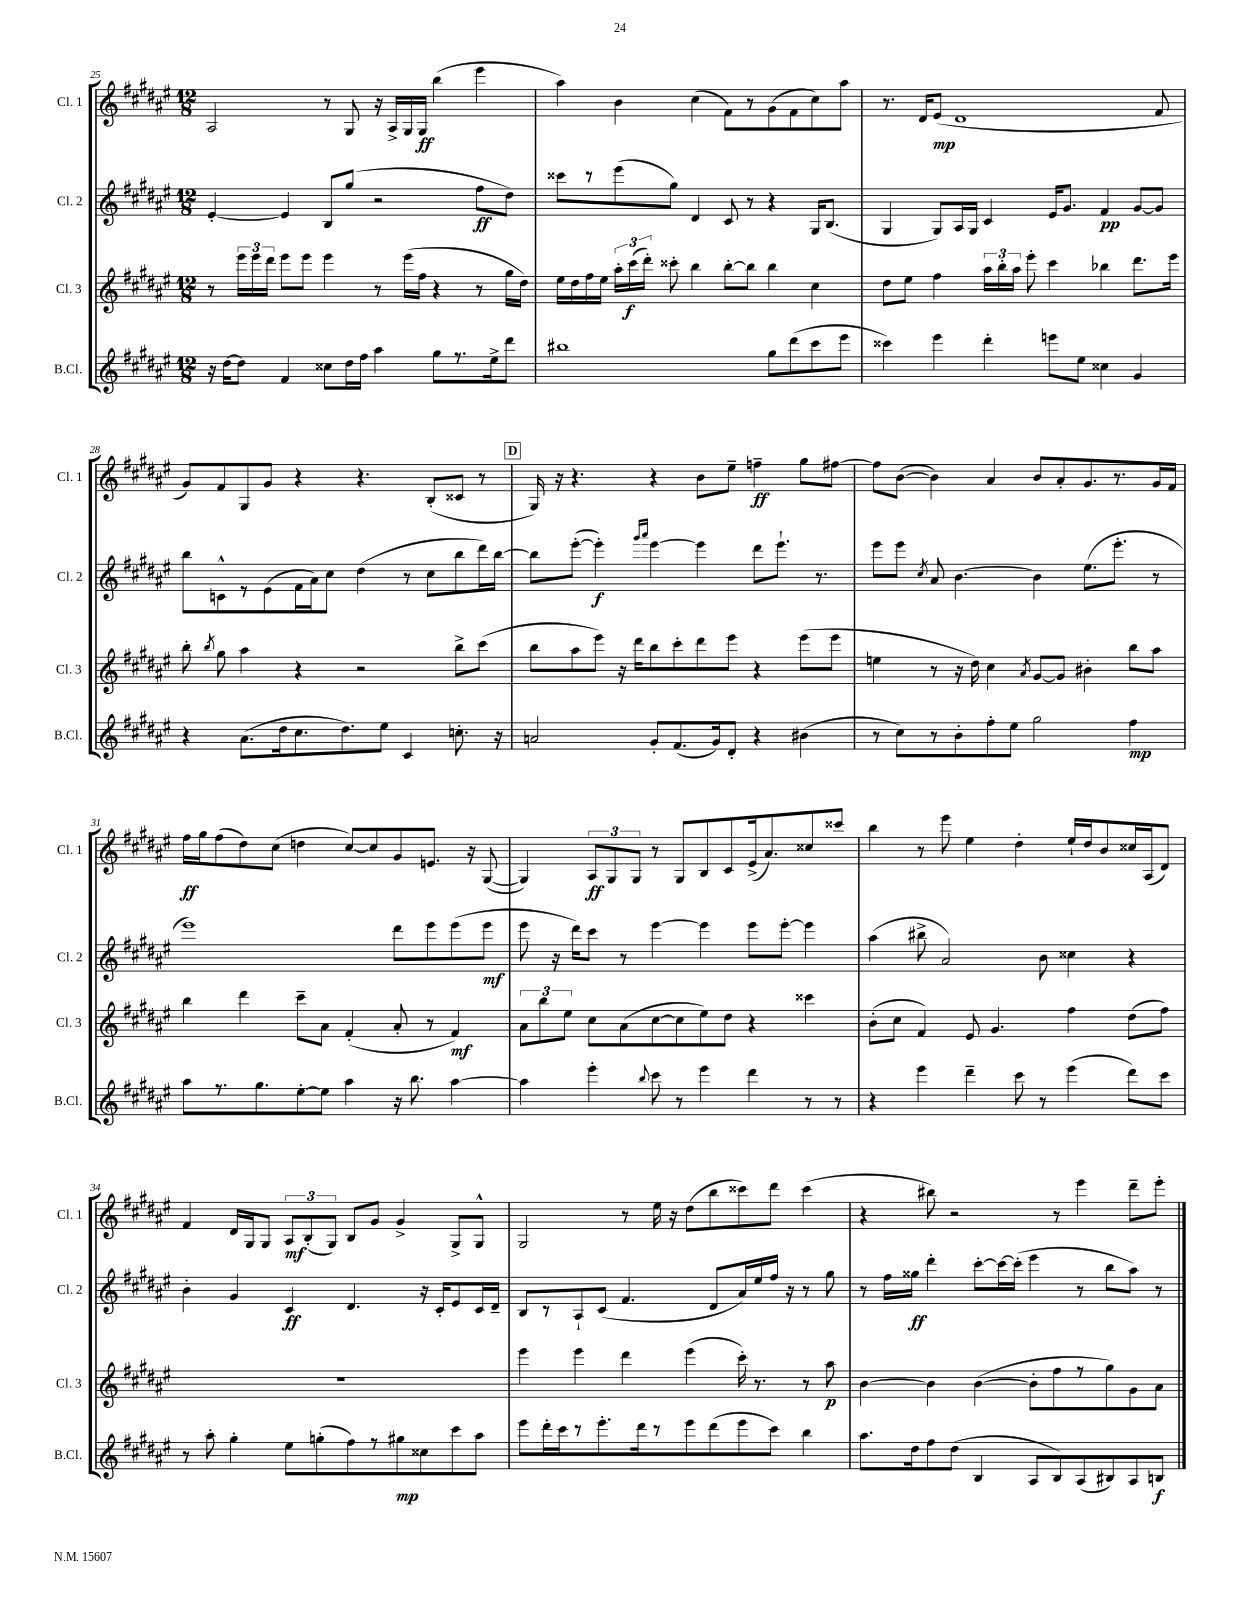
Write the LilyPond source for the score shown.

<<
\new StaffGroup <<
\new Staff = "s0" \with { instrumentName = "Cl. 1" shortInstrumentName = "Cl. 1" } {
    \clef treble \key fis \major \numericTimeSignature \time 12/8
    \autoBeamOff ais2 r8 gis8 r16 ais16[-> gis16 gis16]\ff b''4( eis'''4 |
    ais''4) b'4 cis''4( fis'8[) r8 gis'8( fis'8 cis''8) ais''8] |
    r8. dis'16[ eis'8]\mp( dis'1 fis'8 |
    gis'8[) fis'8 gis8 gis'8] r4 r4. b8[-.( cisis'8] r8 |
    \mark \markup { \box "D" } gis16) r16 r4. r4 b'8[ eis''8]-- f''4--\ff gis''8[ fis''8]~ |
    fis''8[ b'8]~( b'4) ais'4 b'8[ ais'8-. gis'8. r8. gis'16 fis'16] |
    fis''16[\ff gis''16 fis''8( dis''8) cis''8]( d''4 cis''8[~) cis''8 gis'8 e'8.] r16 gis8~( |
    gis4) \tuplet 3/2 { ais8[\ff gis8 gis8] } r8 gis8[ b8 cis'8 eis'16->( ais'8.) cisis''8 cisis'''8] |
    b''4 r8 eis'''8 eis''4 dis''4-. eis''16[-! dis''16 b'8 cisis''16 ais16( dis'8]) |
    fis'4 dis'16[ gis16 gis8] \tuplet 3/2 { ais8[\mf b8-.( gis8]) } b8[ gis'8] gis'4-> gis8[-> gis8]-^ |
    gis2 r8 eis''16 r16 dis''8[( b''8 cisis'''8) dis'''8] cisis'''4( |
    r4 bis''8) r2 r8 eis'''4 dis'''8[-- eis'''8]-. \bar "|." |
}
\new Staff = "s1" \with { instrumentName = "Cl. 2" shortInstrumentName = "Cl. 2" } {
    \clef treble \key fis \major \numericTimeSignature \time 12/8
    \autoBeamOff eis'4~-. eis'4 b8[ gis''8]( r2 fis''8[\ff dis''8]) |
    cisis'''8[ r8 eis'''8( gis''8]) dis'4 cis'8 r8 r4 gis16[ b8.]( |
    gis4 gis8[) ais16 gis16] cis'4 eis'16[ gis'8.] fis'4\pp gis'8[~ gis'8] |
    b''8[ c'8-^ r8 eis'8( fis'16 ais'16) cis''8] dis''4( r8 cis''8[ b''8 dis'''16) b''16]~ |
    \mark \markup { \box "D" } b''8[ eis'''8]~-.( eis'''4-.\f) \grace { gis'''16[ ais'''16] } eis'''4~ eis'''4 dis'''8[ eis'''8.]-! r8. |
    eis'''8[ eis'''8] \acciaccatura { cis''8 } ais'8 b'4.~ b'4 eis''8.[( eis'''8.]-. r8 |
    eis'''1) dis'''8[ eis'''8 eis'''8( eis'''8]\mf |
    eis'''8 r16 dis'''16[) cis'''8] r8 eis'''4~ eis'''4 eis'''8[ eis'''8]~-. eis'''4 |
    ais''4( bis''8-> ais'2) b'8 cisis''4 r4 |
    b'4-. gis'4 cis'4\ff dis'4. r16 cis'16[-. eis'8 cis'16 dis'16]-- |
    b8[ r8 ais8-! cis'8]( fis'4. dis'8[ ais'16) eis''16 fis''16] r16 r8 gis''8 |
    r8 fis''16[ gisis''16]\ff dis'''4-. cis'''8[~-. cis'''16~ cis'''16]-.( eis'''4 r8 b''8[ ais''8]) r8 \bar "|." |
}
\new Staff = "s2" \with { instrumentName = "Cl. 3" shortInstrumentName = "Cl. 3" } {
    \clef treble \key fis \major \numericTimeSignature \time 12/8
    \autoBeamOff r8 \tuplet 3/2 { eis'''16[ eis'''16 dis'''16] } eis'''8[ eis'''8] eis'''4 r8 eis'''16[( fis''16] r4 r8 gis''16[ dis''16]) |
    eis''16[ dis''16 fis''16 eis''16] \tuplet 3/2 { ais''16[-. cis'''16\f( dis'''16]-.) } cisis'''8-. b''4 b''8[~-. b''8] b''4 cis''4 |
    dis''8[ eis''8] fis''4 \tuplet 3/2 { ais''16[ b''16-. ais''16] } eis'''8-. cis'''4 bes''4 dis'''8.[ eis'''16] |
    b''8-. \acciaccatura { b''8 } gis''8 ais''4 r4 r2 b''8[-> cis'''8]( |
    \mark \markup { \box "D" } b''8[ ais''8 eis'''8]) r16 dis'''16[ b''8 cis'''8-. dis'''8 eis'''8] r4 eis'''8[( eis'''8] |
    e''4 r8 r16 dis''16) cis''4 \acciaccatura { ais'8 } gis'8[~ gis'8] bis'4-. b''8[ ais''8] |
    b''4 dis'''4 cis'''8[-- ais'8] fis'4-.( ais'8-. r8 fis'4\mf) |
    \tuplet 3/2 { ais'8[ b''8 eis''8] } cis''8[ ais'8( cis''8~ cis''8 eis''8) dis''8] r4 cisis'''4 |
    b'8[-.( cis''8] fis'4) eis'8 gis'4. fis''4 dis''8[( fis''8]) |
    R1. |
    eis'''4 eis'''4 dis'''4 eis'''4( cis'''16-.) r8. r8 ais''8\p |
    b'4~ b'4 b'4~( b'8[-. fis''8 r8 gis''8) gis'8 ais'8] \bar "|." |
}
\new Staff = "s3" \with { instrumentName = "B.Cl." shortInstrumentName = "B.Cl." } {
    \clef treble \key fis \major \numericTimeSignature \time 12/8
    \autoBeamOff r16 dis''16[~ dis''8] fis'4 cisis''8[ dis''16 fis''16] ais''4 gis''8[ r8. eis''16-> dis'''8] |
    bis''1 gis''8[ dis'''8( cis'''8 eis'''8] |
    cisis'''4) eis'''4 dis'''4-. e'''8[ eis''8] cisis''4 gis'4 |
    r4 ais'8.[( dis''16 cis''8. dis''8.) eis''8] cis'4 c''8.-. r16 |
    \mark \markup { \box "D" } a'2 gis'8[-. fis'8.( gis'16) dis'8]-. r4 bis'4( |
    r8 cis''8[) r8 b'8-. fis''8-. eis''8] gis''2 fis''4\mp |
    ais''8[ r8. gis''8. eis''8~-. eis''8] ais''4 r16 b''8. ais''4~ |
    ais''4 eis'''4-. \appoggiatura { b''8 } cis'''8 r8 eis'''4 dis'''4 r8 r8 |
    r4 eis'''4 dis'''4-- cis'''8 r8 eis'''4( dis'''8[) cis'''8] |
    r8 ais''8-. gis''4-. eis''8[ g''8-.( fis''8) r8 gis''8\mp cisis''8 cis'''8 ais''8] |
    eis'''8[ dis'''16-. cis'''16 r8 eis'''8.-. dis'''16 r8 eis'''8 dis'''8( eis'''8 cis'''8]) b''4 |
    ais''8.[ dis''16 fis''8 dis''8]( b4 ais8[ b8) ais8( bis8) ais8 b8]\f \bar "|." |
}
>>
>>
\layout { \context { \Score currentBarNumber = #25 } }
